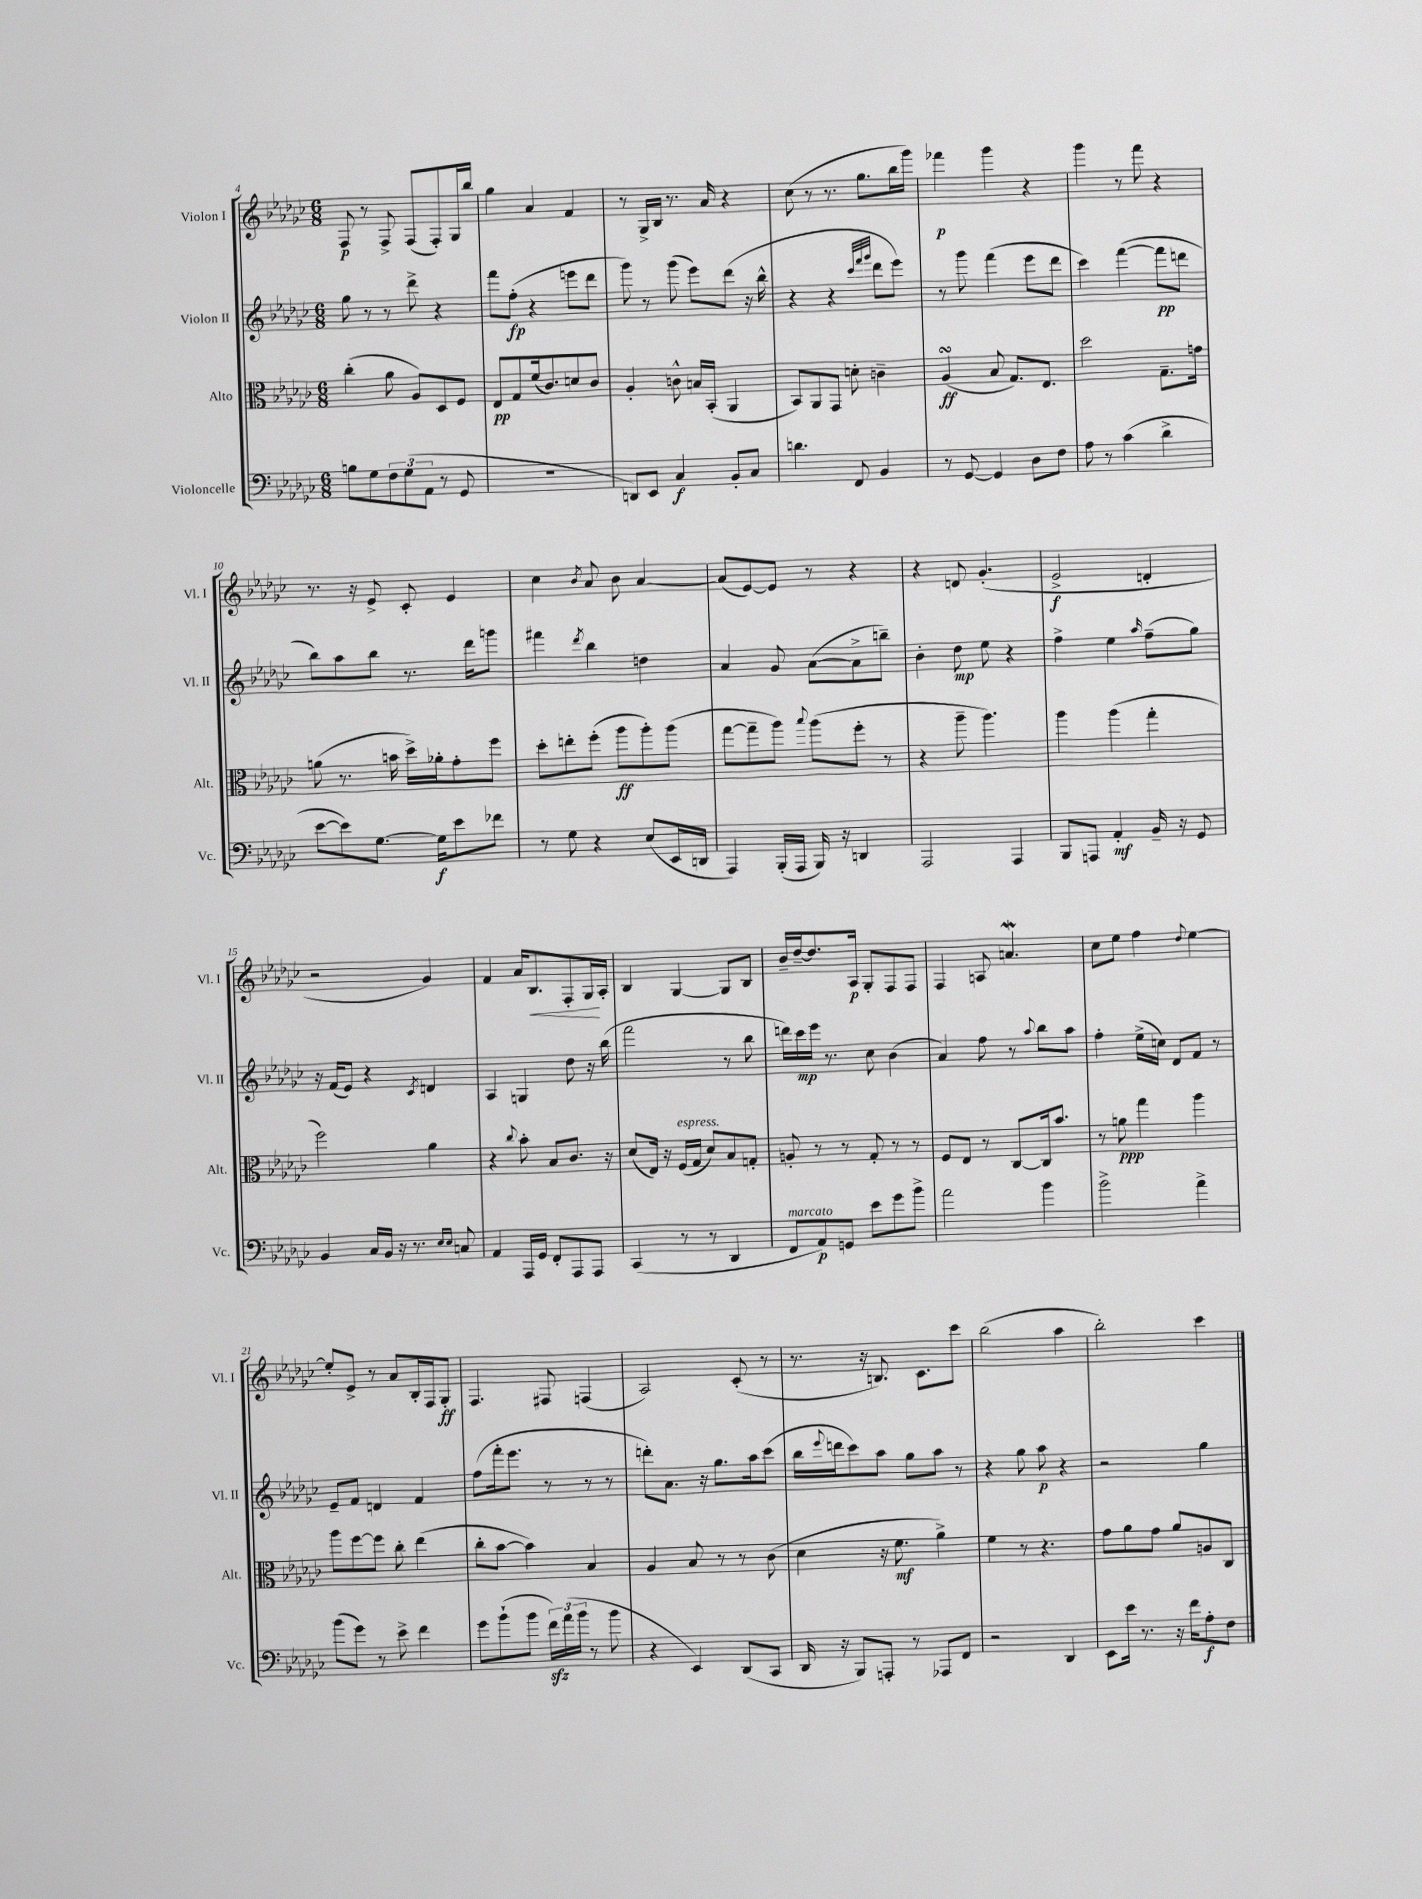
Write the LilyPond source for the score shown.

<<
\new StaffGroup <<
\new Staff = "s0" \with { instrumentName = "Violon I" shortInstrumentName = "Vl. I" } {
    \clef treble \key ges \major \numericTimeSignature \time 6/8
    f8\p r8 f8-> f8( f8-.) ges16 bes''16 |
    ges''4 aes'4 f'4 |
    r8 ges16-> bes16 r8. aes'16 r4 |
    ces''8( r8 r8. ges''8. bes''16 ges'''16) |
    fes'''4\p ges'''4 r4 |
    ges'''4 r8 f'''8 r4 |
    r8. r16 ees'8-> ces'8-. ees'4 |
    ces''4 \acciaccatura { bes'8 } aes'8 bes'8 aes'4~ |
    aes'8( ees'8~) ees'8 r8 r4 |
    r4 d'8 ges'4.-.( |
    ees'2->\f d'4-. |
    r2 ges'4) |
    f'4 aes'16 bes8.\< f8-. ges16\! aes16-. |
    bes4 ges4~ ges8 bes8 |
    bes'16-- des''16~-- des''8. aes16\p ges8-. f8 f8 |
    f4 a8 a'4.\mordent |
    ces''8 ees''8 f''4 \appoggiatura { des''8 } ees''4~ |
    ees''8-. ees'8-> r8 aes'8 bes16-. f16 ges8-.\ff |
    f4. fis8 f4( |
    aes2) ces'8-.( r8 |
    r8. r16 b8.) ces'8. ces'''8 |
    bes''2( aes''4 |
    bes''2-.) ces'''4 \bar "|." |
}
\new Staff = "s1" \with { instrumentName = "Violon II" shortInstrumentName = "Vl. II" } {
    \clef treble \key ges \major \numericTimeSignature \time 6/8
    ges''8 r8 r8 des'''8-> r4 |
    f'''8 f''8-.\fp( r4 e'''8 des'''8 |
    ges'''8) r8 ges'''8( ees'''8) des'''8( r16 bes''16-^ |
    r4 r4 \grace { ces'''32 f'''32 ges'''32 } des'''8 ees'''8) |
    r8 ges'''8 f'''4( ees'''8 des'''8 |
    ces'''4) f'''4~( f'''8\pp d'''8 |
    bes''8) aes''8 bes''8 r8. des'''16 g'''8 |
    fis'''4 \acciaccatura { des'''8 } bes''4 d''4 |
    aes'4 ges'8 aes'8~( aes'8-> b''8--) |
    bes'4-. des''8\mp ees''8 r4 |
    f''4-> ees''4 \grace { aes''16 } f''8--( ges''8) |
    r16 f'16( ees'8) r4 \acciaccatura { ces'8 } d'4 |
    aes4 g4 des''8 r16 bes''16( |
    f'''2 r8 bes''8 |
    d'''16) ces'''16\mp ees'''16 r8. ces''8 bes'4( |
    aes'4) f''8 r8 \appoggiatura { aes''8 } bes''8 aes''8 |
    f''4-. ees''16->( c''16) des'8 f'8 r8 |
    ees'8-- f'8 d'4 f'4 |
    f''8( f'''16-. ees'''8. r8 r8 r8 |
    d'''8-.) aes'8. r16 ges''8. aes''16 ces'''8( |
    bes''16 \appoggiatura { ees'''8 } d'''16 ces'''8) aes''8 ges''8 aes''8 r8 |
    r4 ges''8 aes''8\p r4 |
    r2 ges''4 \bar "|." |
}
\new Staff = "s2" \with { instrumentName = "Alto" shortInstrumentName = "Alt." } {
    \clef alto \key ges \major \numericTimeSignature \time 6/8
    ces''4-.( aes'8 aes8) des8 f8 |
    ees8\pp ges8 f'16( ces'8.) d'8 ces'8 |
    aes4-. c'8-^ b16 bes,16-.( aes,4 |
    bes,8) aes,8 ges,8 d'8-. c'4-- |
    aes4\turn\ff( bes8 ges8.) ees8. |
    des''2 ges8.-- g'16 |
    a'8( r8. b'16 des''16->) aes'16-. ges'8-. f''8 |
    des''8-. e''8-. f''8-.( aes''8\ff aes''8-.) aes''8( |
    ges''8~ ges''8-- aes''8) \appoggiatura { bes''8 } aes''8( f''8-. r8 |
    r4 aes''8-- aes''4.) |
    aes''4 aes''4( ges''4-. |
    f''2) aes'4 |
    r4 \appoggiatura { ces''8 } bes'8-. bes8 ces'8. r16 |
    des'8( ees16) r16 f16^\markup { \italic "espress." }( ges16 des'8) bes8 g8-. |
    a8-. r8 r8 ges8-. r8 r8 |
    f8 ees8 r8 ces8~ ces16 bes'8. |
    r8 a'8\ppp ges''4 aes''4 |
    aes''8 f''8~ f''8 ces''8-. ees''4( |
    ces''8-. bes'8~ bes'4) bes4 |
    aes4 bes8 r8 r8 ces'8( |
    des'4 r16 f'8.\mf aes'4->) |
    f'4 r8 r4. |
    ges'8 aes'8 ges'8 aes'8 a8 ces8 \bar "|." |
}
\new Staff = "s3" \with { instrumentName = "Violoncelle" shortInstrumentName = "Vc." } {
    \clef bass \key ges \major \numericTimeSignature \time 6/8
    b8 ges8 \tuplet 3/2 { f8 ges8( aes,8 } r8 ges,8 |
    R2. |
    d,8) ees,8 ces4\f bes,8-. ces8 |
    d'4. f,8 bes,4 |
    r8 ges,8~ ges,4 des8 f8 |
    aes8 r8 ces'4( des'4-> |
    ees'8~ ees'8) ges8.~ ges16\f ees'8 fes'8 |
    r8 ges8 r4 ees8( ees,16 d,16 |
    aes,,4) bes,,16-.( aes,,16 bes,,16) r16 d,4 |
    aes,,2 aes,,4 |
    bes,,8 a,,8 aes,4-.\mf bes,16-- r16 ges,8 |
    bes,4 ces16 bes,16 r16 r8. \grace { ees16 ees16 } c8 |
    aes,4 aes,,16 ges,16 f,8-. aes,,8 aes,,8 |
    ces,4( r8 r8 des,4 |
    f,8^\markup { \italic "marcato" } aes,8\p) g,8 ees'8 ges'8 bes'8-> |
    aes'2 bes'4 |
    bes'2-> aes'4-> |
    bes'8( ges'8) r8 ees'8-> f'4 |
    ges'8 bes'8-!( bes'8 \tuplet 3/2 { f'16\sfz) aes'16( bes'16 } r8 bes'8 |
    r4 ees,4) des,8( ces,8 |
    des,16 r16 bes,,8) a,,8-. r8 aes,,8 f,8 |
    r2 des,4 |
    ees,8 ees'16 r8. r16 f'16 aes8-.\f f8 \bar "|." |
}
>>
>>
\layout { \context { \Score currentBarNumber = #4 } }
